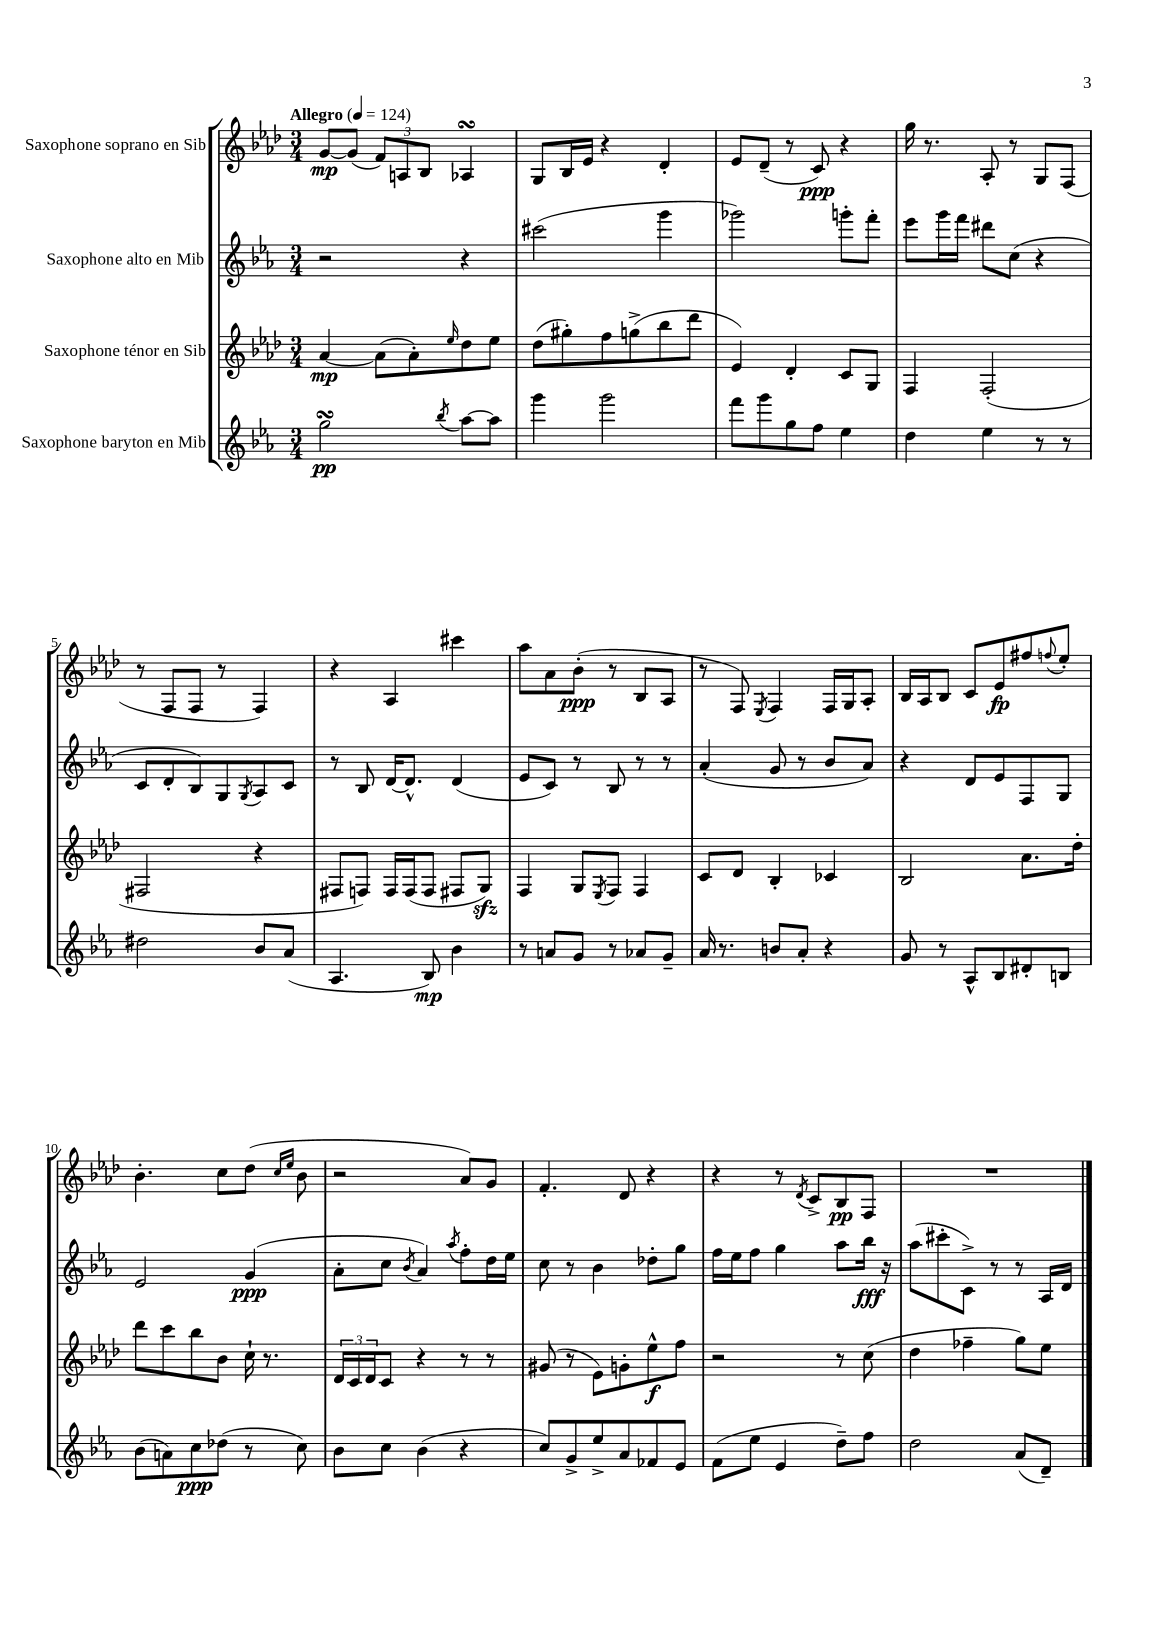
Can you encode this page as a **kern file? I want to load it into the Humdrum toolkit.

**kern	**kern	**kern	**kern
*staff4	*staff3	*staff2	*staff1
*clefG2	*clefG2	*clefG2	*clefG2
*k[b-e-a-]	*k[b-e-a-d-]	*k[b-e-a-]	*k[b-e-a-d-]
*M3/4	*M3/4	*M3/4	*M3/4
*MM124	*MM124	*MM124	*MM124
2gg\	[4a-/	2r	[8g/L
.	.	.	(8g/]J
.	(8a-\]L	.	12f/L)
.	.	.	12A/
.	8a-'\)	.	.
.	.	.	12B-/J
8qbb-/	16qqee-/	.	.
[8aa-\L	8dd-\	4r	4A-/
8aa-\]J	8ee-\J	.	.
=	=	=	=
4ggg\	(8dd-\L	(2ccc#\	8G/L
.	8gg#'\)	.	16B-/L
.	.	.	16e-/JJ
2ggg\	8ff\	.	4r
.	(8gg^\	.	.
.	8bb-\	4ggg\	4d-'/
.	8ddd-\J	.	.
=	=	=	=
8fff\L	4e-/)	2ggg-\)	8e-/L
8ggg\	.	.	(8d-~/J
8gg\	4d-'/	.	8r
8ff\J	.	.	8c/)
4ee-\	8c/L	8ggg'\L	4r
.	8G/J	8fff'\J	.
=	=	=	=
4dd\	4F/	8eee-\L	16gg\
.	.	.	8.r
.	.	16ggg\L	.
.	.	16fff\JJ	.
4ee-\	(2F'/	8ddd#\L	8A-'/
.	.	(8cc\J	8r
8r	.	4r	8G/L
8r	.	.	(8F/J
=	=	=	=
2dd#\	2F#/	8c/L	8r
.	.	8d'/	8F/L
.	.	8B-/)	8F/J
.	.	8G/	8r
.	.	8qG/	.
8b-/L	4r	8A-/	4F/)
(8a-/J	.	8c/J	.
=	=	=	=
4.A-/	8F#/L	8r	4r
.	8F/J)	8B-/	.
.	16F/LL	[16d/LK	4A-/
.	(16F/J	8.d^^/]J	.
8B-/)	8F/J	.	.
4b-\	8F#/L	(4d/	4ccc#\
.	8G/J)	.	.
=	=	=	=
8r	4F/	8e-/L	8aa-\L
8a/L	.	8c/J)	8a-\
8g/J	8G/L	8r	(8b-'\J
.	8qE-/	.	.
8r	8F/J	8B-/	8r
8a-/L	4F/	8r	8B-/L
8g~/J	.	8r	8A-/J
=	=	=	=
16a-/	8c/L	(4a-'/	8r
8.r	.	.	.
.	8d-/J	.	8F/)
.	.	.	8qE-/
8b/L	4B-'/	8g/	4F/
8a-'/J	.	8r	.
4r	4c-/	8b-/L	16F/LL
.	.	.	16G/J
.	.	8a-/J)	8A-'/J
=	=	=	=
8g/	2B-/	4r	16B-/LL
.	.	.	16A-/J
8r	.	.	8B-/J
8A-^^/L	.	8d/L	8c/L
8B-/	.	8e-/	8e-/
8d#'/	8.a-\L	8F/	8ff#/
.	.	.	8qqff/
8B/J	.	8G/J	8ee-'/J
.	16dd-'\Jk	.	.
=	=	=	=
(8b-\L	8ddd-\L	2e-/	4.b-'\
8a\)	8ccc\	.	.
8cc\	8bb-\	.	.
(8dd-\J	8b-\J	.	8cc\L
8r	16cc`\	(4g/	(8dd-\J
.	8.r	.	.
.	.	.	16qqcc/LL
.	.	.	16qqee-/JJ
8cc\)	.	.	8b-\
=	=	=	=
8b-\L	24d-/LL	8a-'\L	2r
.	24c/	.	.
.	24d-/J	.	.
8cc\J	8c/J	8cc\J	.
.	.	8qb-/	.
(4b-\	4r	4a-/)	.
.	.	8qaa-/	.
4r	8r	8ff'\L	8a-/L)
.	8r	16dd\L	8g/J
.	.	16ee-\JJ	.
=	=	=	=
8cc/L)	(8g#/	8cc\	4.f'/
8g^/	8r	8r	.
8ee-^/	8e-\L)	4b-\	.
8a-/	8g'\	.	8d-/
8f-/	8ee-^^\	8dd-'\L	4r
8e-/J	8ff\J	8gg\J	.
=	=	=	=
(8f\L	2r	16ff\LL	4r
.	.	16ee-\J	.
8ee-\J	.	8ff\J	.
4e-/	.	4gg\	8r
.	.	.	8qd-/
.	.	.	8c^/L
8dd~\L)	8r	8aa-\L	8B-/
8ff\J	(8cc\	16bb-\Jk	8F/J
.	.	16r	.
=	=	=	=
2dd\	4dd-\	(8aa-\L	2.r
.	.	8ccc#'\	.
.	4ff-~\	8c^\J)	.
.	.	8r	.
(8a-/L	8gg\L)	8r	.
8d~/J)	8ee-\J	16A-/LL	.
.	.	16d/JJ	.
==	==	==	==
*-	*-	*-	*-
